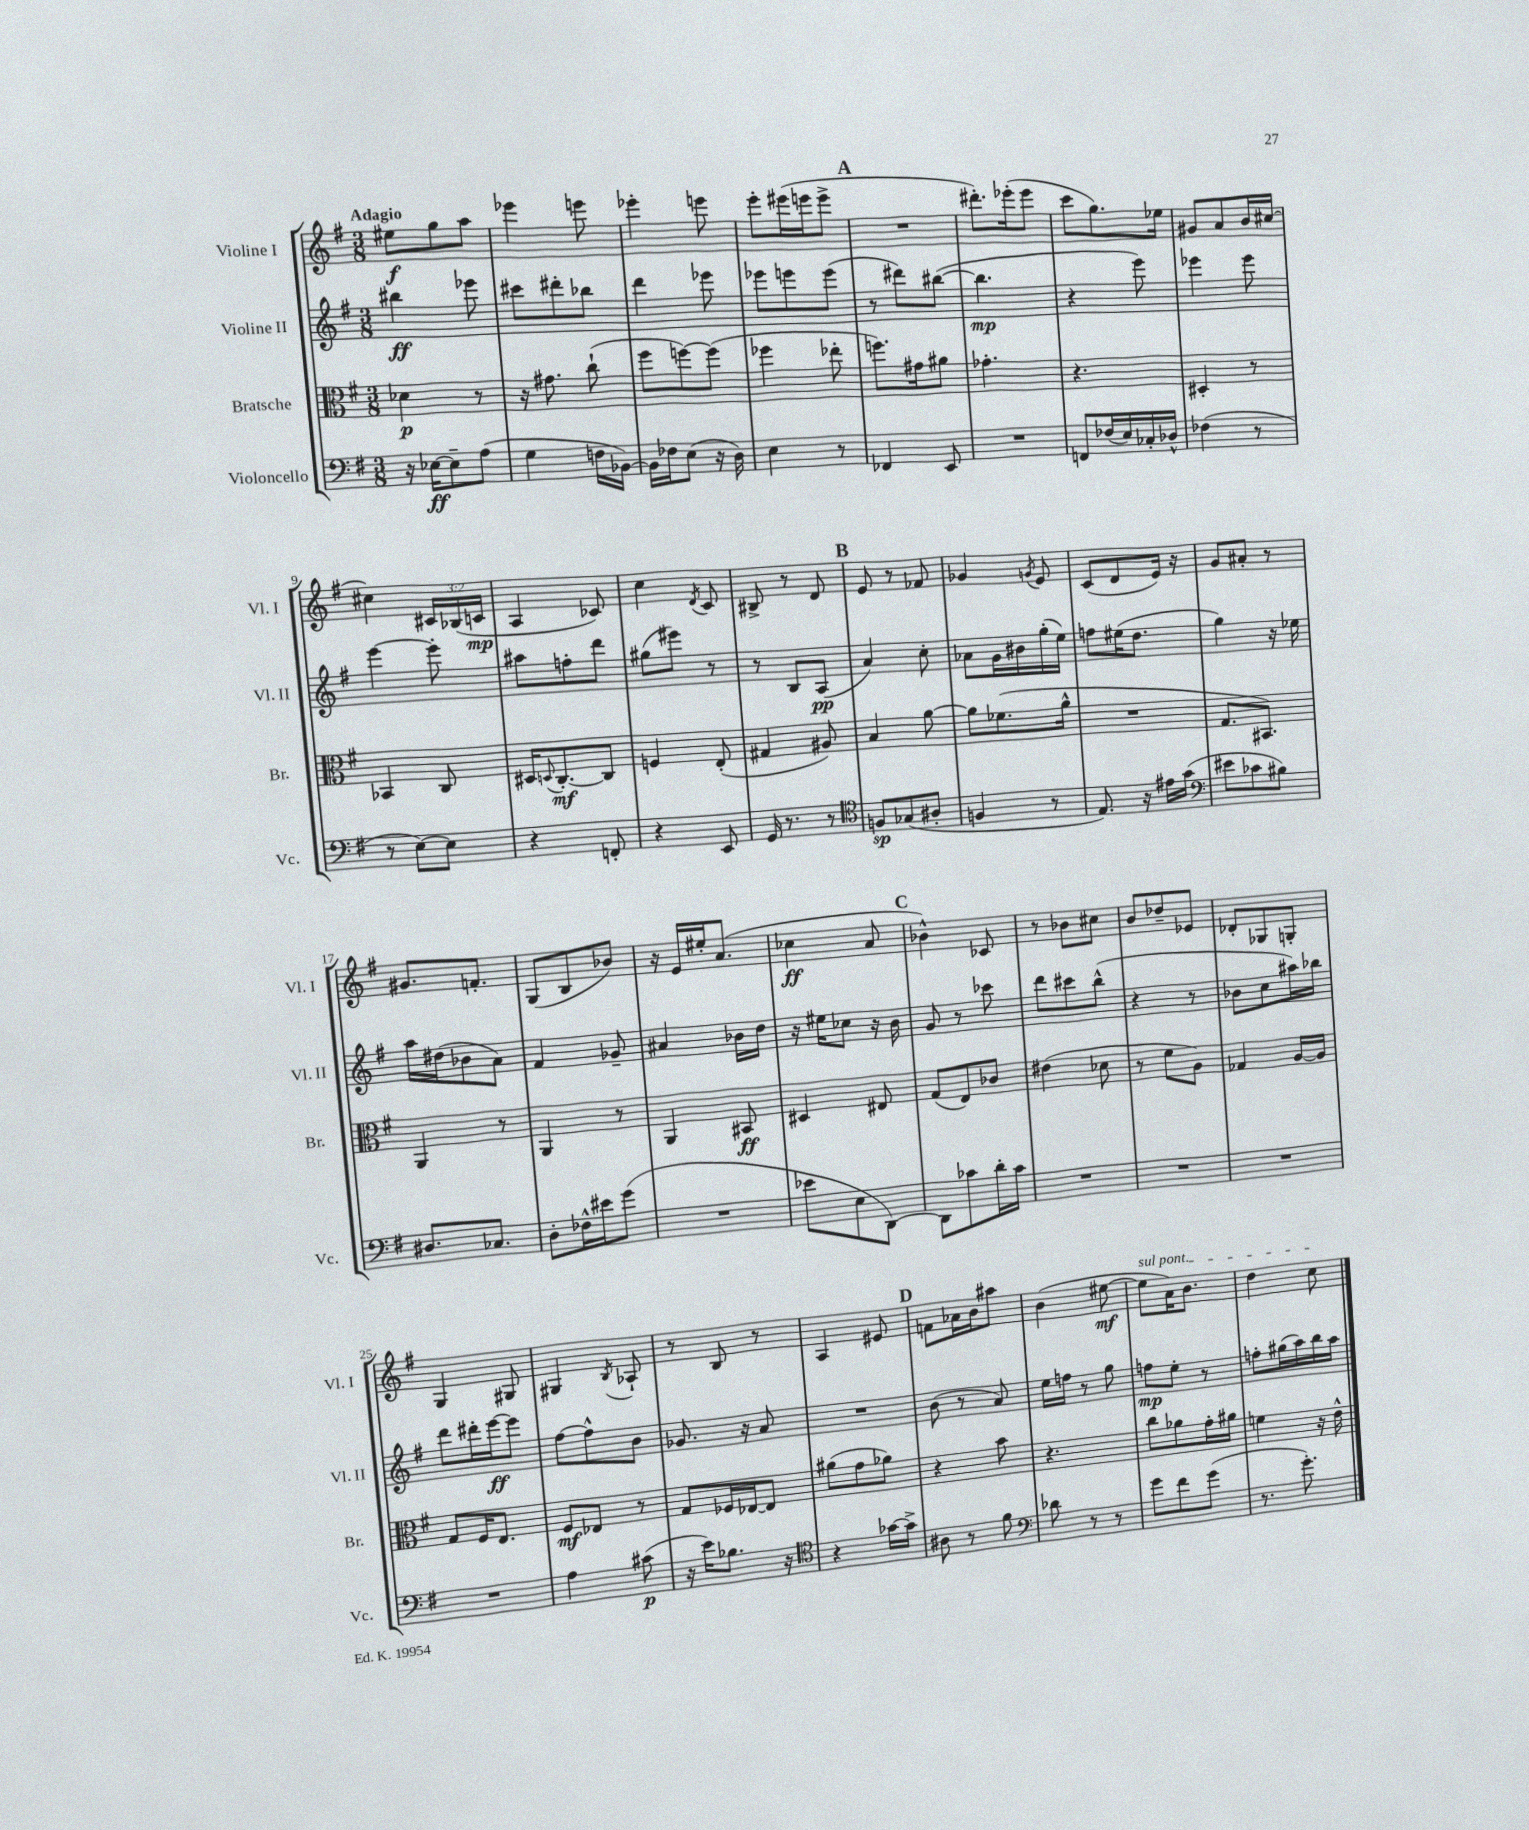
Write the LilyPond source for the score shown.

<<
\new StaffGroup <<
\new Staff = "s0" \with { instrumentName = "Violine I" shortInstrumentName = "Vl. I" } {
    \clef treble \key g \major \numericTimeSignature \time 3/8 \override Staff.TupletNumber.text = #tuplet-number::calc-fraction-text \tempo "Adagio"
    eis''8\f g''8 a''8 |
    ees'''4 e'''8 |
    ees'''4-. e'''8 |
    e'''8-. eis'''16( e'''16 e'''8-> |
    \mark \markup { \bold "A" } R4. |
    dis'''8.-.) ees'''16-.( ees'''8 |
    c'''8 g''8.) ees''16 |
    gis'8 a'8 b'16 cis''16~ |
    cis''4 \tuplet 3/2 { cis'16 bes16( c'16\mp } |
    a4 ces'8) |
    c''4 \acciaccatura { d'8 } c'8 |
    bis8-> r8 d'8 |
    \mark \markup { \bold "B" } e'8 r8 fes'8 |
    ges'4 \acciaccatura { g'8 } e'8 |
    c'8( d'8 e'16) r16 |
    g'8 ais'8-. r8 |
    gis'8. f'8.-. |
    g8( b8 bes'8) |
    r16 e'16 eis''16-. a'8.( |
    ces''4\ff a'8 |
    \mark \markup { \bold "C" } bes'4-^) ces'8 |
    r8 bes'8 cis''8 |
    b'8 des''8-- ees'8 |
    des'8-. ges8 g8-. |
    g4 gis8 |
    gis4 \acciaccatura { b8 } aes8-! |
    r8 b8 r8 |
    a4 eis'8 |
    \mark \markup { \bold "D" } f'8 aes'16 b'16 ais''8 |
    b'4( eis''8~\mf |
    \once \override TextSpanner.bound-details.left.text = \markup { \italic "sul pont." } eis''8\startTextSpan a'16) b'8. |
    d''4 c''8\stopTextSpan \bar "|." |
}
\new Staff = "s1" \with { instrumentName = "Violine II" shortInstrumentName = "Vl. II" } {
    \clef treble \key g \major \numericTimeSignature \time 3/8
    bis''4\ff ees'''8 |
    cis'''8 dis'''8-. bes''8 |
    d'''4 ees'''8 |
    ees'''8 e'''8 e'''8( |
    \mark \markup { \bold "A" } r8 dis'''8) bis''8~( |
    bis''4.\mp |
    r4 e'''8) |
    ees'''4 ees'''8 |
    e'''4~ e'''8-. |
    ais''8 f''8-. d'''8 |
    gis''8( eis'''8) r8 |
    r8 b8 a8\pp( |
    \mark \markup { \bold "B" } a'4) c''8-. |
    aes'8 g'16 bis'16 g''16-.( e''16) |
    f''8 eis''16( d''8. |
    g''4) r16 ees''16 |
    a''16 dis''16( bes'8 a'8) |
    fis'4 ges'8-- |
    ais'4 bes'16 d''16 |
    r16 eis''16 ces''8 r16 b'16 |
    \mark \markup { \bold "C" } g'8 r8 ces'''8 |
    d'''8 cis'''8 b''8-^( |
    r4 r8 |
    bes'8 c''8 ais''16) bes''16 |
    d'''8 dis'''16-. e'''16~\ff e'''8 |
    fis''8~ fis''8-^ b'8 |
    ges'8. r16 a'8 |
    R4. |
    \mark \markup { \bold "D" } b'8( r8 a'8) |
    e''16 f''16 r8 g''8 |
    f''8\mp e''8-. r8 |
    f''8-. gis''16( a''16) b''16 a''16 \bar "|." |
}
\new Staff = "s2" \with { instrumentName = "Bratsche" shortInstrumentName = "Br." } {
    \clef alto \key g \major \numericTimeSignature \time 3/8
    des'4\p r8 |
    r16 gis'8. c''8-!( |
    fis''8 f''8~) f''8( |
    fes''4 ees''8-. |
    \mark \markup { \bold "A" } f''8.) gis'16 ais'8 |
    ges'4.-. |
    r4. |
    dis4-. r8 |
    bes,4 c8 |
    dis16 \appoggiatura { d8 } c8.~-.\mf c8 |
    f4 e8-.( |
    gis4 ais8) |
    \mark \markup { \bold "B" } b4 a'8~ |
    a'8 fes'8.( a'16-^ |
    R4. |
    g8. bis,8.) |
    a,4 r8 |
    a,4 r8 |
    a,4 bis,8\ff |
    dis4 eis8 |
    \mark \markup { \bold "C" } g8( e8) ces'8 |
    eis'4( des'8 |
    r8 fis'8 a8) |
    ges4 a16~ a16 |
    g8 fis16 e8. |
    fis8\mf ees8 r8 |
    g8 fes16 ees16~ ees8 |
    ais'8( g'8 aes'8) |
    \mark \markup { \bold "D" } r4 b'8 |
    r4. |
    c''8 aes'8 g'16-. ais'16 |
    f'4 r16 e'16-^ \bar "|." |
}
\new Staff = "s3" \with { instrumentName = "Violoncello" shortInstrumentName = "Vc." } {
    \clef bass \key g \major \numericTimeSignature \time 3/8
    r16 ees16~\ff ees8-- a8( |
    g4 f16 bes,16~) |
    bes,16 fes16 e8( r16 d16) |
    e4 r8 |
    \mark \markup { \bold "A" } fes,4 e,8 |
    R4. |
    f,8 fes16( e16) ces16-. des16-^ |
    fes4( r8 |
    r8 e8~) e8 |
    r4 f,8-. |
    r4 e,8 |
    g,16 r8. r8 |
    \mark \markup { \bold "B" } \clef tenor f8\sp ges8( ais8-. |
    f4 r8 |
    e8.) r16 eis'16 g'16( |
    \clef bass eis'8 ces'8 bis8) |
    dis8. ces8. |
    d8-. fes16-^ eis'16 g'8( |
    R4. |
    ees'8 e8 d,8~) |
    \mark \markup { \bold "C" } d,8 ces'8 d'16-. ces'16 |
    R4. |
    R4. |
    R4. |
    R4. |
    a4 cis'8\p( |
    r16 e'16) bes8. r16 |
    \clef tenor r4 ges'16~ ges'16-> |
    \mark \markup { \bold "D" } ais8 r8 fis'8 |
    \clef bass des'8 r8 r8 |
    g'8 fis'8 g'8( |
    r8. g'8.-.) \bar "|." |
}
>>
>>
